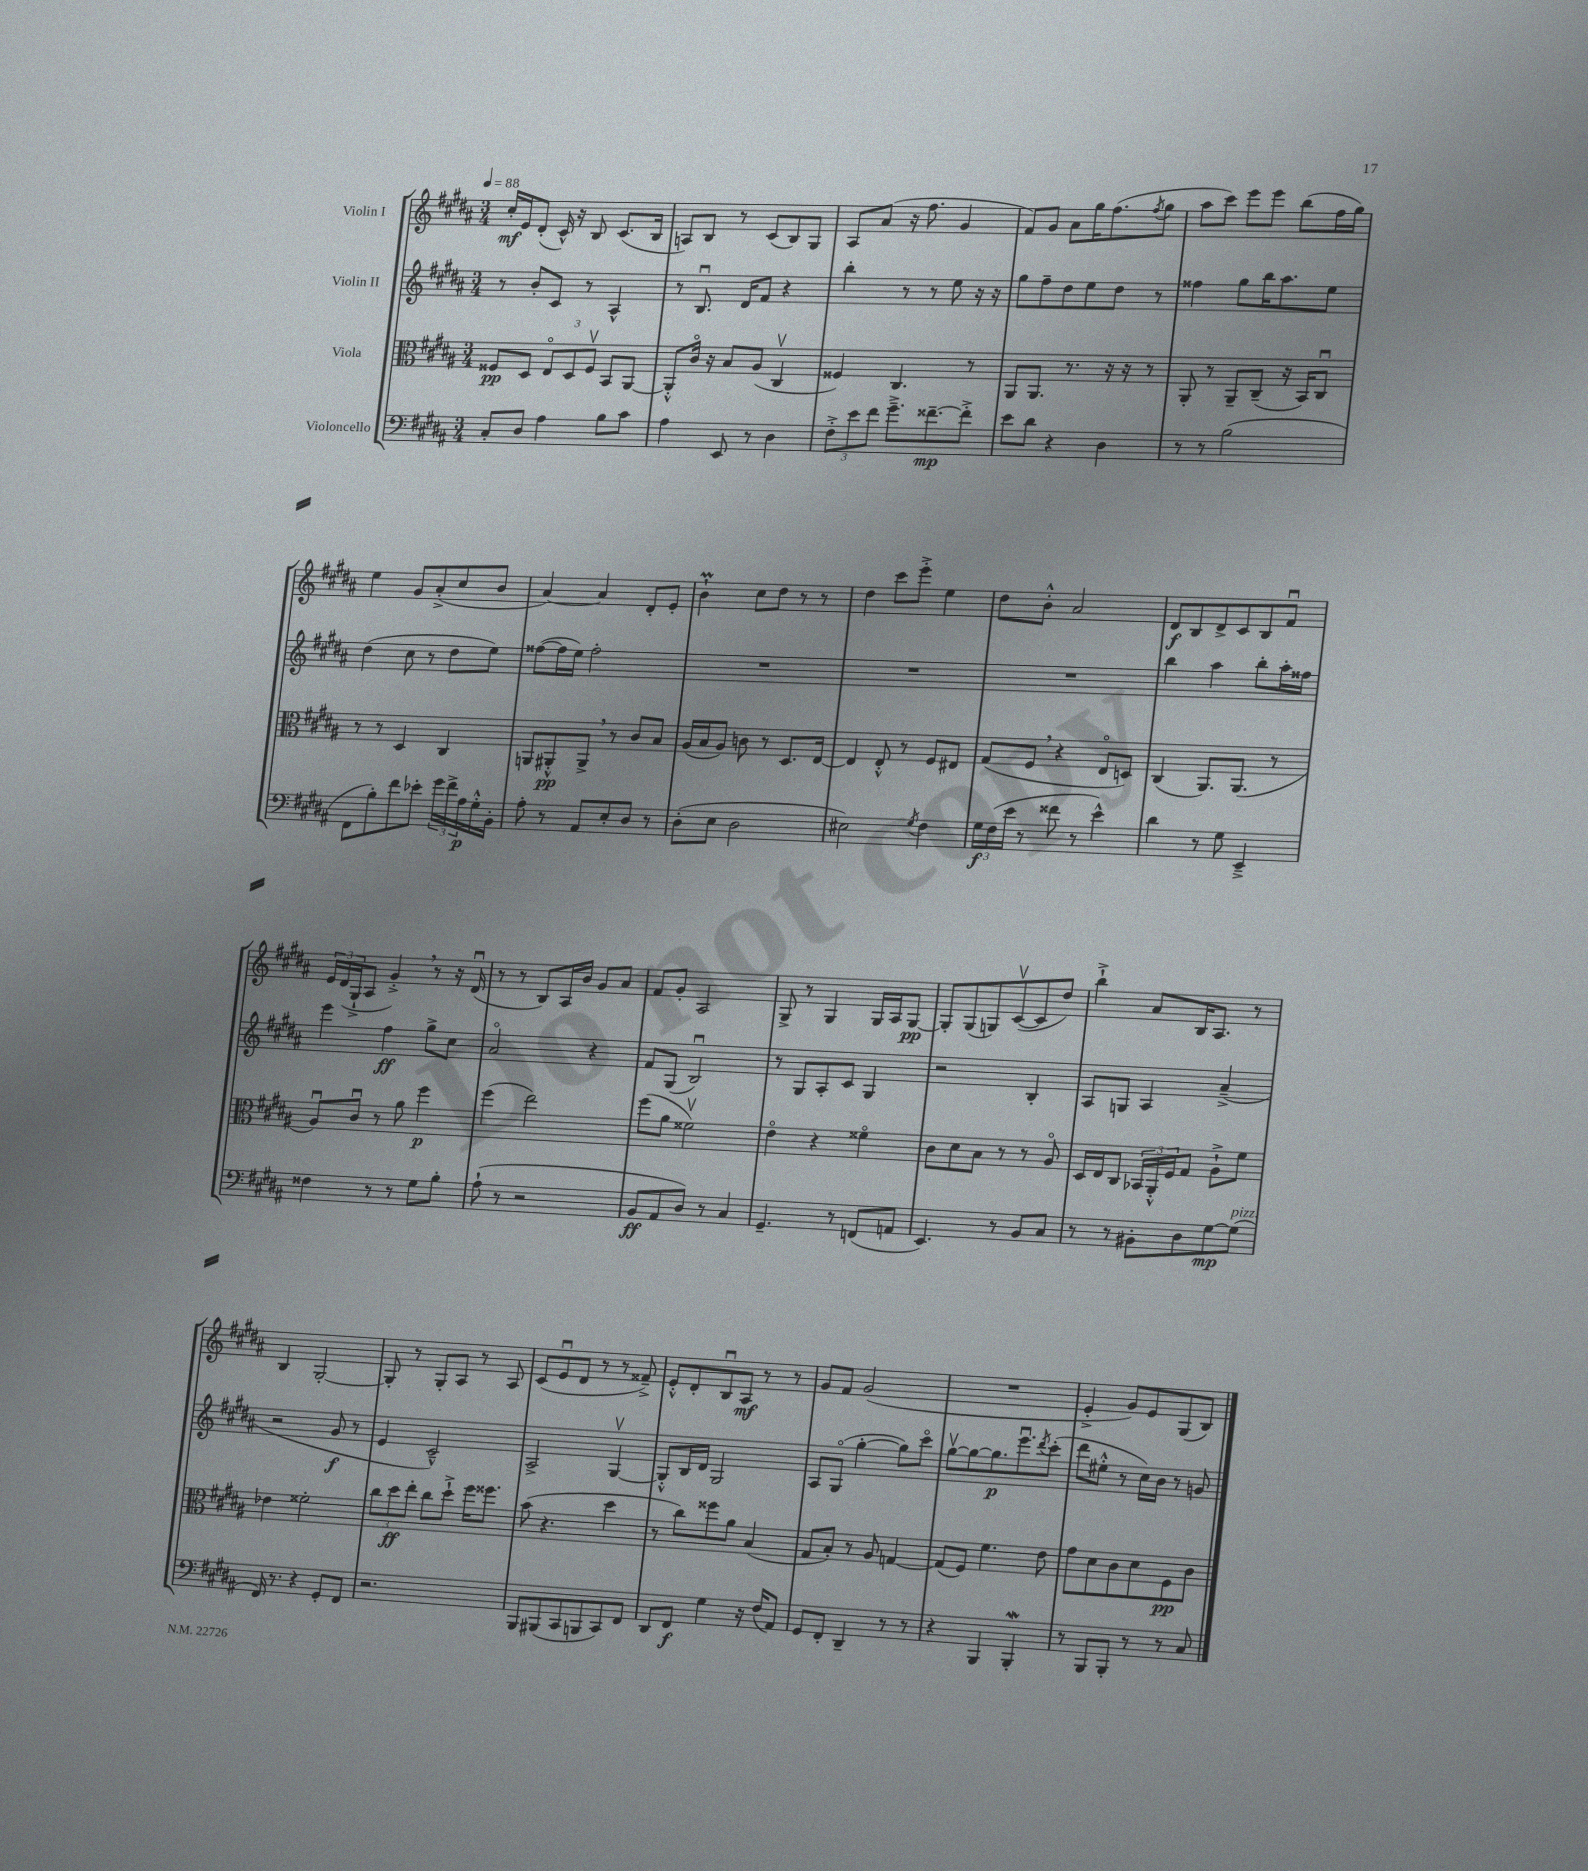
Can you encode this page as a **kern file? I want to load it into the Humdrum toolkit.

**kern	**kern	**kern	**kern
*staff4	*staff3	*staff2	*staff1
*clefF4	*clefC3	*clefG2	*clefG2
*k[f#c#g#d#a#]	*k[f#c#g#d#a#]	*k[f#c#g#d#a#]	*k[f#c#g#d#a#]
*M3/4	*M3/4	*M3/4	*M3/4
*MM88	*MM88	*MM88	*MM88
8C#'	8F##	8r	16cc#'
.	.	.	16e
8D#	8D#	8b'	(8d#'
4A#	12Eo	8c#	16c#^^)
.	.	.	16r
.	12D#	.	.
.	.	8r	8B
.	12F##v	.	.
8B	8BB	4A#^^	(8.c#
8c#	[8AA#	.	.
.	.	.	16B
=	=	=	=
4A#	8AA#'^^]	8r	8A)
.	16c#o	8.Bu	8B
.	16r	.	.
8EE	8B	.	8r
.	.	16d#	.
8r	(8A#	8f#	(8c#
4D#	4C#v	4r	8B)
.	.	.	8G#
=	=	=	=
12F#'^	4F##)	4bb'	8A#
12e	.	.	.
.	.	.	(8a#
12f#	.	.	.
8.g#~^	4.C#	8r	16r
.	.	.	8.ff#
.	.	8r	.
[8.f##~	.	.	.
.	.	8ee	4g#
8f##'^]	8r	16r	.
.	.	16r	.
=	=	=	=
8e	8AA#	8gg#	8f#)
8d#	8.AA#	8ff#~	8g#
4r	.	8dd#	8a#
.	8.r	.	.
.	.	8ee	16gg#
.	.	.	(8.ff#
4D#	16r	8dd#	.
.	16r	.	.
.	.	.	8qff#
.	8r	8r	8gg#
=	=	=	=
8r	8AA#'	4ff##	8aa#
8r	8r	.	8ccc#)
(2B	8AA#~	8gg#	8eee
.	(8C#~	16bb	8eee
.	.	8.aa#	.
.	16r	.	(8bb
.	16BB)	.	.
.	8C#u	8ee	16ff#
.	.	.	16gg#)
=	=	=	=
8FF#	8r	(4dd#	4ee
8B')	8r	.	.
8f#	4D#	8cc#	8g#
8e-'	.	8r	(8a#'^
24g#	4C#	8dd#	8cc#
24f#^	.	.	.
24A#	.	.	.
16G#'^^	.	8ee)	8b
16BB'	.	.	.
=	=	=	=
8A#'	8AA	([8ff##	[4a#)
8r	8AA#'^^	16ff##]	.
.	.	16ee)	.
8AA#	8AA#^	2ff##'	4a#]
8E'	8r	.	.
8D#	8c#	.	8d#'
8r	8B	.	8e'
=	=	=	=
(8D#'	(16A#	2.r	4b`
.	16B	.	.
8E	8A#)	.	.
2D#	8c	.	8cc#
.	8r	.	8dd#
.	8.D#	.	8r
.	.	.	8r
.	[16E	.	.
=	=	=	=
2E#)	4E]	2.r	4dd#
.	8E'^^	.	8ccc#
.	8r	.	8eee'^
8qG#	.	.	.
4F#	8F#	.	4ee
.	8E#	.	.
=	=	=	=
24G#	(8G#	2.r	8dd#
(24F#	.	.	.
24e	.	.	.
8r	8F#	.	8b'^^
8f##	4r	.	2a#
8r	.	.	.
4e^^)	8Eo	.	.
.	8D)	.	.
=	=	=	=
4d#	(4C#	4bb	8d#
.	.	.	8B
8r	8.AA#)	4aa#	8d#^
8G#	.	.	8c#
.	(8.AA#	.	.
4EE~^	.	8bb'	8B
.	8r	16aa#'	8f#u
.	.	16ff##	.
=	=	=	=
4F##	8A#u)	4eee	24e
.	.	.	(24d#
.	.	.	24G#`^
.	8c#u	.	8A#
8r	8r	4ff#	4g#'^)
8r	8a#	.	.
8G#	4ff#	8gg#^	8r
8B'	.	8cc#	16r
.	.	.	(16d#u
=	=	=	=
(8A#`	(4ff#	2a#o	8r
8r	.	.	8r
2r	2ee)	.	8B)
.	.	.	16A#
.	.	.	16b
.	.	4r	8g#
.	.	.	8a#
=	=	=	=
8BB	(8ff#	8f#	8f#
8AA#	8a#	(8G#	8g#'
8D#)	2f##v)	2Bu)	2A#
8r	.	.	.
4C#	.	.	.
=	=	=	=
4.GG#~	4eo	8r	8G#^
.	.	8G#	8r
.	4r	8A#'	4G#
8r	.	8c#	.
(8FF	4f##o	4G#	16G#
.	.	.	16A#
8AA	.	.	[8G#
=	=	=	=
4.EE)	8c#	2r	8G#']
.	8d#	.	(8G#
.	8B	.	8G)
8r	8r	.	([8c#v
8BB	8r	4B'	8c#]
8C#	8A#o	.	8dd#)
=	=	=	=
8r	16D#	8A#	4bb`^
.	16E	.	.
8r	8C#	8G	.
8BB#'	24BB-	4A#	8a#
.	24AA#'^^	.	.
.	24F#	.	.
8D#	8G#	.	16B
.	.	.	8.A#
[8G#	8A#`^	(4a#~^	.
(8G#]	8f#	.	8r
=	=	=	=
16FF#)	4e-	2r	4B
8.r	.	.	.
4r	2f##'	.	[2G#'
8GG#'	.	8g#	.
8FF#	.	8r	.
=	=	=	=
2.r	12cc#	4e	8G#']
.	12dd#	.	.
.	.	.	8r
.	12ee'	.	.
.	8cc#	2c#~^^)	8G#'
.	8dd#`^	.	8A#
.	16ff#	.	8r
.	8.ff##	.	.
.	.	.	8A#
=	=	=	=
8BBB	(8b	2A#^	(8c#
(8BBB#	4.r	.	8eu
8CC#	.	.	8d#
8BBB	.	.	8r
8CC#)	4dd#	[4G#v	8r
8FF#	.	.	8f##~^)
=	=	=	=
8DD#	8r	8G#'^^]	8e'^^
8FF#	8cc#)	16B	8d#'
.	.	16d#	.
4G#	8ff##	2G#	8Bu
.	8a#	.	8A#
16r	(4B	.	8r
(16F#	.	.	.
8AA#)	.	.	8r
=	=	=	=
8GG#	8G#	8A#	8g#
8FF#'	8B')	(8G#o	8f#
4DD#~	8r	[4gg#'	(2g#
.	8A#	.	.
8r	[4G	8gg#])	.
8r	.	8ccc#o	.
=	=	=	=
4r	(8G]	[8gg#v	2.r
.	8F#)	8gg#_	.
4BBB	4.f#	8.gg#]	.
.	.	8.eeeu	.
4BBB'	.	.	.
.	.	8qddd#	.
.	8e	(8ccc#'	.
=	=	=	=
8r	8g#	8ddd#	4e'^
8BBB	8d#	8ee#'^^	.
8BBB'	8c#	8r	8g#)
8r	8d#	16cc#)	8e
.	.	16b	.
8r	8F#	8r	(8G#
8C#	8c#	8g	8B)
==	==	==	==
*-	*-	*-	*-
